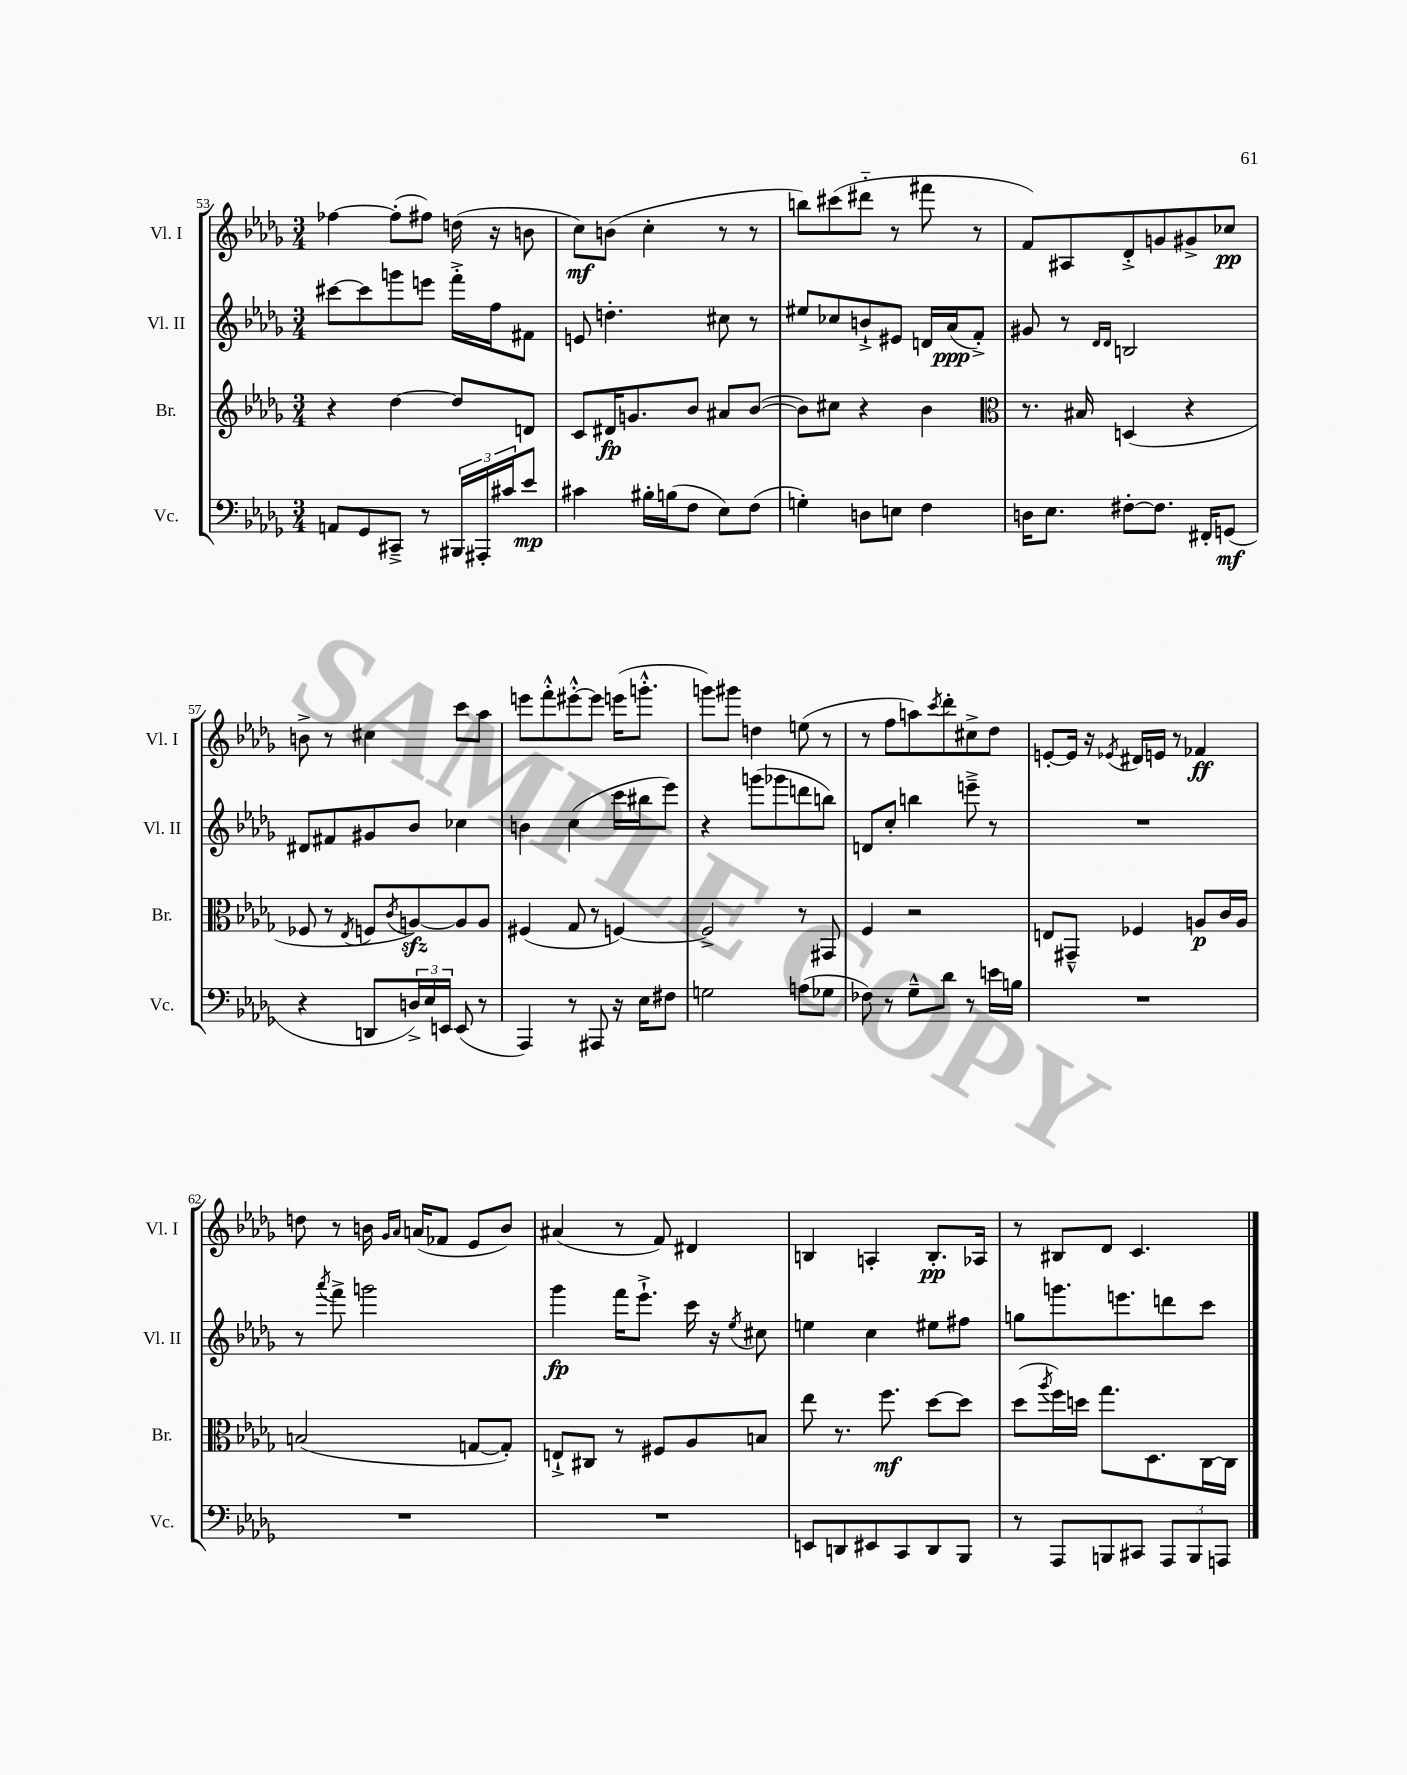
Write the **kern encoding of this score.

**kern	**kern	**kern	**kern
*staff4	*staff3	*staff2	*staff1
*clefF4	*clefG2	*clefG2	*clefG2
*k[b-e-a-d-g-]	*k[b-e-a-d-g-]	*k[b-e-a-d-g-]	*k[b-e-a-d-g-]
*M3/4	*M3/4	*M3/4	*M3/4
8AA/L	4r	[8ccc#\L	[4ff-\
8GG-/	.	8ccc#\]	.
8CC#~^/J	[4dd-\	8ggg\	(8ff-'\]L
8r	.	8eee\J	8ff#\J)
24BBB#/LL	8dd-/]L	16fff'^\LL	(16dd\
24AAA#'/	.	.	.
.	.	16ff\J	16r
24c#/J	.	.	.
8e-/J	8d/J	8f#\J	8b\
=	=	=	=
4c#\	8c/L	8e/	8cc\L)
.	16d#/K	4.dd'\	(8b\J
.	8.g/	.	.
16B#'\LL	.	.	4cc'\
(16B\J	.	.	.
8F\J	8b-/J	.	.
8E-\L)	8a#/L	8cc#\	8r
(8F\J	([8b-/J	8r	8r
=	=	=	=
4G'\)	8b-\]L)	8ee#/L	8bb\L)
.	8cc#\J	8cc-/	(8ccc#\
8D\L	4r	8b`^/	8ddd#'~\J
8E\J	.	8e#/J	8r
4F\	4b-\	16d/LL	8fff#\
.	.	(16a-/J	.
.	.	8f'^/J)	8r
=	=	=	=
*	*clefC3	*	*
16D\LK	8.r	8g#/	8f/L)
8.E-\J	.	.	.
.	.	8r	8A#/
.	16B#/	.	.
.	.	16qqd-/LL	.
.	.	16qqd-/JJ	.
[8F#'\L	(4D/	2B/	8d-'^/
8.F#\]J	.	.	8g/
.	4r	.	8g#^/
16FF#'/LK	.	.	.
(8GG/J	.	.	8cc-/J
=	=	=	=
4r	8F-/	8d#/L	8b^\
.	8r	8f#/	8r
.	8qE-/	.	.
8DD/L	8F/L	8g#/	4cc#\
.	8qc/	.	.
24D^/L)	[8A/)	8b-/J	.
24E-/	.	.	.
24EE/JJ	.	.	.
(8EE/	8A/]	4cc-\	8ccc\L
8r	8A/J	.	8aa-\J
=	=	=	=
4AAA-/)	(4F#/	4b\	8eee\L
.	.	.	8fff'^^\
8r	8G-/	(4cc\	[8eee#'^^\
8AAA#/	8r	.	8eee#\]J
16r	[4F/)	16ccc\LL	(16eee\LK
16E-\LK	.	16bb#\J	8.ggg'^^\J
8F#\J	.	8eee-\J)	.
=	=	=	=
2G\	2F^/]	4r	8ggg\L)
.	.	.	8ggg#\J
.	.	(8ggg\L	4dd\
.	.	8ggg-\	.
(8A\L	8r	8ddd\	(8ee\
8G-\J	8GG#/	8bb\J)	8r
=	=	=	=
8F-\)	4F/	8d/L	8r
8r	.	8cc'/J	8ff\L
8G-~^^\L	2r	4bb\	8aa\)
.	.	.	8qccc/
8d-\J	.	.	8ddd-'\
8r	.	8eee~^\	8cc#^\
16e\LL	.	8r	8dd-\J
16B\JJ	.	.	.
=	=	=	=
2.r	8E/L	2.r	[8e'/L
.	8GG#~^^/J	.	16e/]Jk
.	.	.	16r
.	.	.	8qe-/
.	4F-/	.	16d#/LL
.	.	.	16e/JJ
.	.	.	8r
.	8A/L	.	4f-/
.	16c/L	.	.
.	16A/JJ	.	.
=	=	=	=
2.r	(2B/	8r	8dd\
.	.	8qaaa-/	.
.	.	8fff^\	8r
.	.	2ggg\	16b\
.	.	.	16qqg-/LL
.	.	.	16qqa-/JJ
.	.	.	(16a/LK
.	.	.	8f-/J
.	[8G/L	.	8e-/L
.	8G'/]J)	.	8b/J)
=	=	=	=
2.r	8E`^/L	4ggg-\	(4a#/
.	8C#/J	.	.
.	8r	16fff\LK	8r
.	.	8.eee-`^\J	.
.	8F#/L	.	8f/)
.	8A-/	16ccc\	4d#/
.	.	16r	.
.	.	8qee-/	.
.	8B/J	8cc#\	.
=	=	=	=
8EE/L	8ee-\	4ee\	4B/
8DD/	8.r	.	.
8EE#/	.	4cc\	4A'/
.	8.ff\	.	.
8CC/	.	.	.
8DD/	[8dd-\L	8ee#\L	8.B'/L
8BBB-/J	8dd-\]J	8ff#\J	.
.	.	.	16A-/Jk
=	=	=	=
8r	(8dd-\L	8gg\L	8r
.	8qaa-/	.	.
8AAA-/L	16ff\L)	8.ggg\	8B#/L
.	16dd\JJ	.	.
8BBB/	8.gg-\L	.	8d-/J
.	.	8.eee\	.
8CC#/J	.	.	4.c/
.	8.D-\	.	.
12AAA-/L	.	8ddd\	.
12BBB/	.	.	.
.	[16C\L	8ccc\J	.
12AAA/J	.	.	.
.	16C\]JJ	.	.
==	==	==	==
*-	*-	*-	*-
